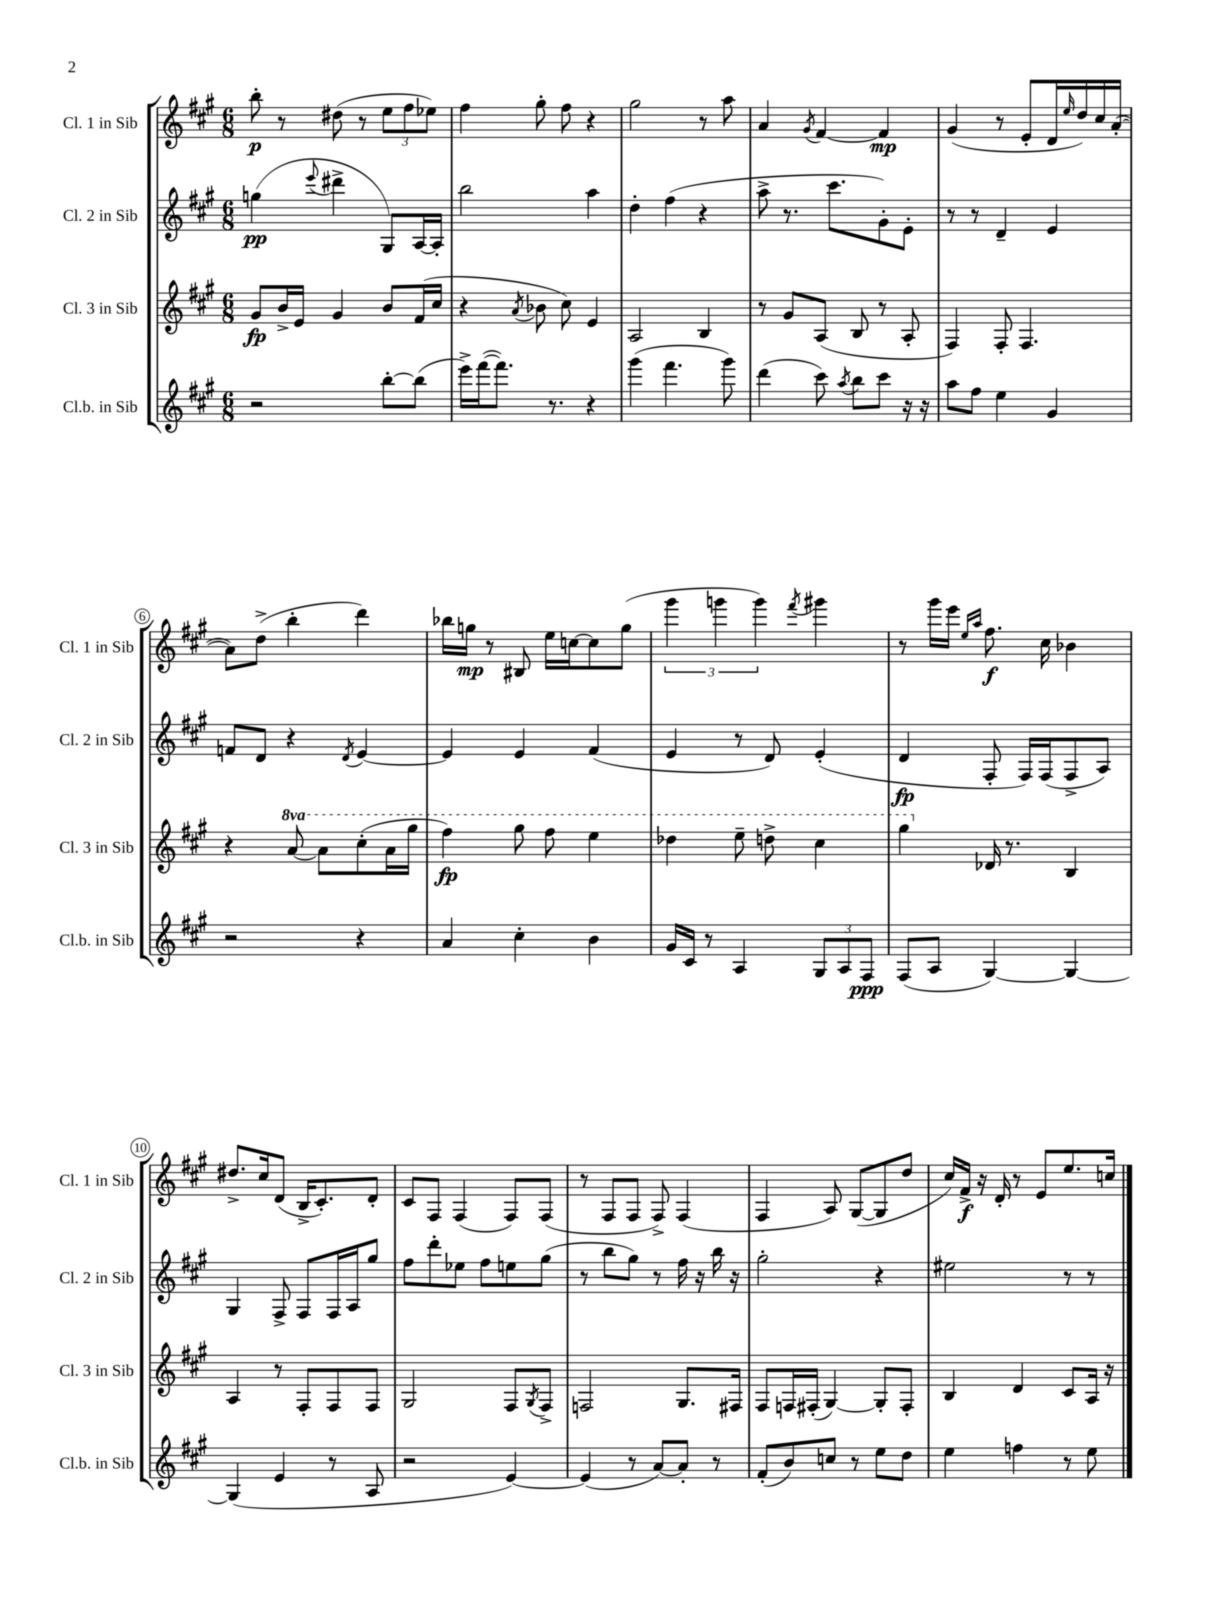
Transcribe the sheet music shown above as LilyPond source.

<<
\new StaffGroup <<
\new Staff = "s0" \with { instrumentName = "Cl. 1 in Sib" shortInstrumentName = "Cl. 1 in Sib" } {
    \clef treble \key a \major \numericTimeSignature \time 6/8
    b''8-.\p r8 dis''8( r8 \tuplet 3/2 { e''8 fis''8 ees''8) } |
    fis''4 gis''8-. fis''8 r4 |
    gis''2 r8 a''8 |
    a'4 \acciaccatura { gis'8 } fis'4~ fis'4\mp |
    gis'4( r8 e'8-. d'16 \grace { e''16 } d''16) cis''16 a'16~-.( |
    a'8) d''8->( b''4-. d'''4) |
    bes''16 g''16\mp r8 bis8 e''16 c''16~ c''8 g''8( |
    \tuplet 3/2 { gis'''4 g'''4 g'''4) } \acciaccatura { fis'''8 } gis'''4 |
    r8 gis'''16 e'''16 \grace { e''16 a''16 } fis''8.\f cis''16 bes'4 |
    dis''8.-> cis''16 d'8( b16-> cis'8.-.) d'8-. |
    cis'8 fis8 fis4( fis8) fis8( |
    r8 fis8 fis8 fis8->) fis4( |
    fis4 a8) gis8~( gis8 d''8 |
    cis''16) fis'16->\f r16 d'16-. r8 e'8 e''8. c''16 \bar "|." |
}
\new Staff = "s1" \with { instrumentName = "Cl. 2 in Sib" shortInstrumentName = "Cl. 2 in Sib" } {
    \clef treble \key a \major \numericTimeSignature \time 6/8
    g''4\pp( \appoggiatura { e'''8 } dis'''4-> gis8) a16~ a16-. |
    b''2 a''4 |
    d''4-. fis''4( r4 |
    a''8-> r8. cis'''8. gis'8-.) e'8-. |
    r8 r8 d'4-- e'4 |
    f'8 d'8 r4 \acciaccatura { d'8 } e'4~ |
    e'4 e'4 fis'4( |
    e'4 r8 d'8) e'4-.( |
    d'4\fp fis8-. fis16) fis16( fis8-> a8) |
    gis4 fis8-> fis8 fis16 a16 gis''8 |
    fis''8 d'''8-. ees''8 fis''8 e''8 gis''8( |
    r8 b''8 gis''8) r8 fis''16 r16 b''16 r16 |
    gis''2-. r4 |
    eis''2 r8 r8 \bar "|." |
}
\new Staff = "s2" \with { instrumentName = "Cl. 3 in Sib" shortInstrumentName = "Cl. 3 in Sib" } {
    \clef treble \key a \major \numericTimeSignature \time 6/8 \set Staff.ottavationMarkups = #ottavation-simple-ordinals
    gis'8\fp b'16-> e'16 gis'4 b'8 fis'16( cis''16 |
    r4 \acciaccatura { a'8 } bes'8 cis''8) e'4 |
    a2 b4 |
    r8 gis'8 a8( b8 r8 a8-. |
    fis4) fis8-. fis4. |
    r4 \ottava #1 a''8~ a''8 cis'''8-.( a''16 gis'''16 |
    fis'''4\fp) gis'''8 fis'''8 e'''4 |
    des'''4 e'''8-- d'''8-> cis'''4 |
    gis'''4 \ottava #0 des'16 r8. b4 |
    a4 r8 fis8-. fis8 fis8 |
    gis2 fis8 \acciaccatura { gis8 } fis8-> |
    f2 gis8. fis16 |
    fis8 f16 fis16-.( gis4~) gis8-. fis8-. |
    b4 d'4 cis'8 a16 r16 \bar "|." |
}
\new Staff = "s3" \with { instrumentName = "Cl.b. in Sib" shortInstrumentName = "Cl.b. in Sib" } {
    \clef treble \key a \major \numericTimeSignature \time 6/8
    r2 b''8~-. b''8( |
    e'''16->) fis'''16~( fis'''8.) r8. r4 |
    gis'''4( fis'''4. gis'''8) |
    d'''4( cis'''8) \acciaccatura { a''8 } b''8 cis'''8 r16 r16 |
    a''8 fis''8 e''4 gis'4 |
    r2 r4 |
    a'4 cis''4-. b'4 |
    gis'16 cis'16 r8 a4 \tuplet 3/2 { gis8 a8 fis8\ppp } |
    fis8( a8 gis4~) gis4~ |
    gis4( e'4 r8 a8 |
    r2 e'4~) |
    e'4( r8 a'8~) a'8-. r8 |
    fis'8-.( b'8) c''8 r8 e''8 d''8 |
    e''4 f''4 r8 e''8 \bar "|." |
}
>>
>>
\layout { \context { \Score \override BarNumber.stencil = #(make-stencil-circler 0.1 0.3 ly:text-interface::print) } }
